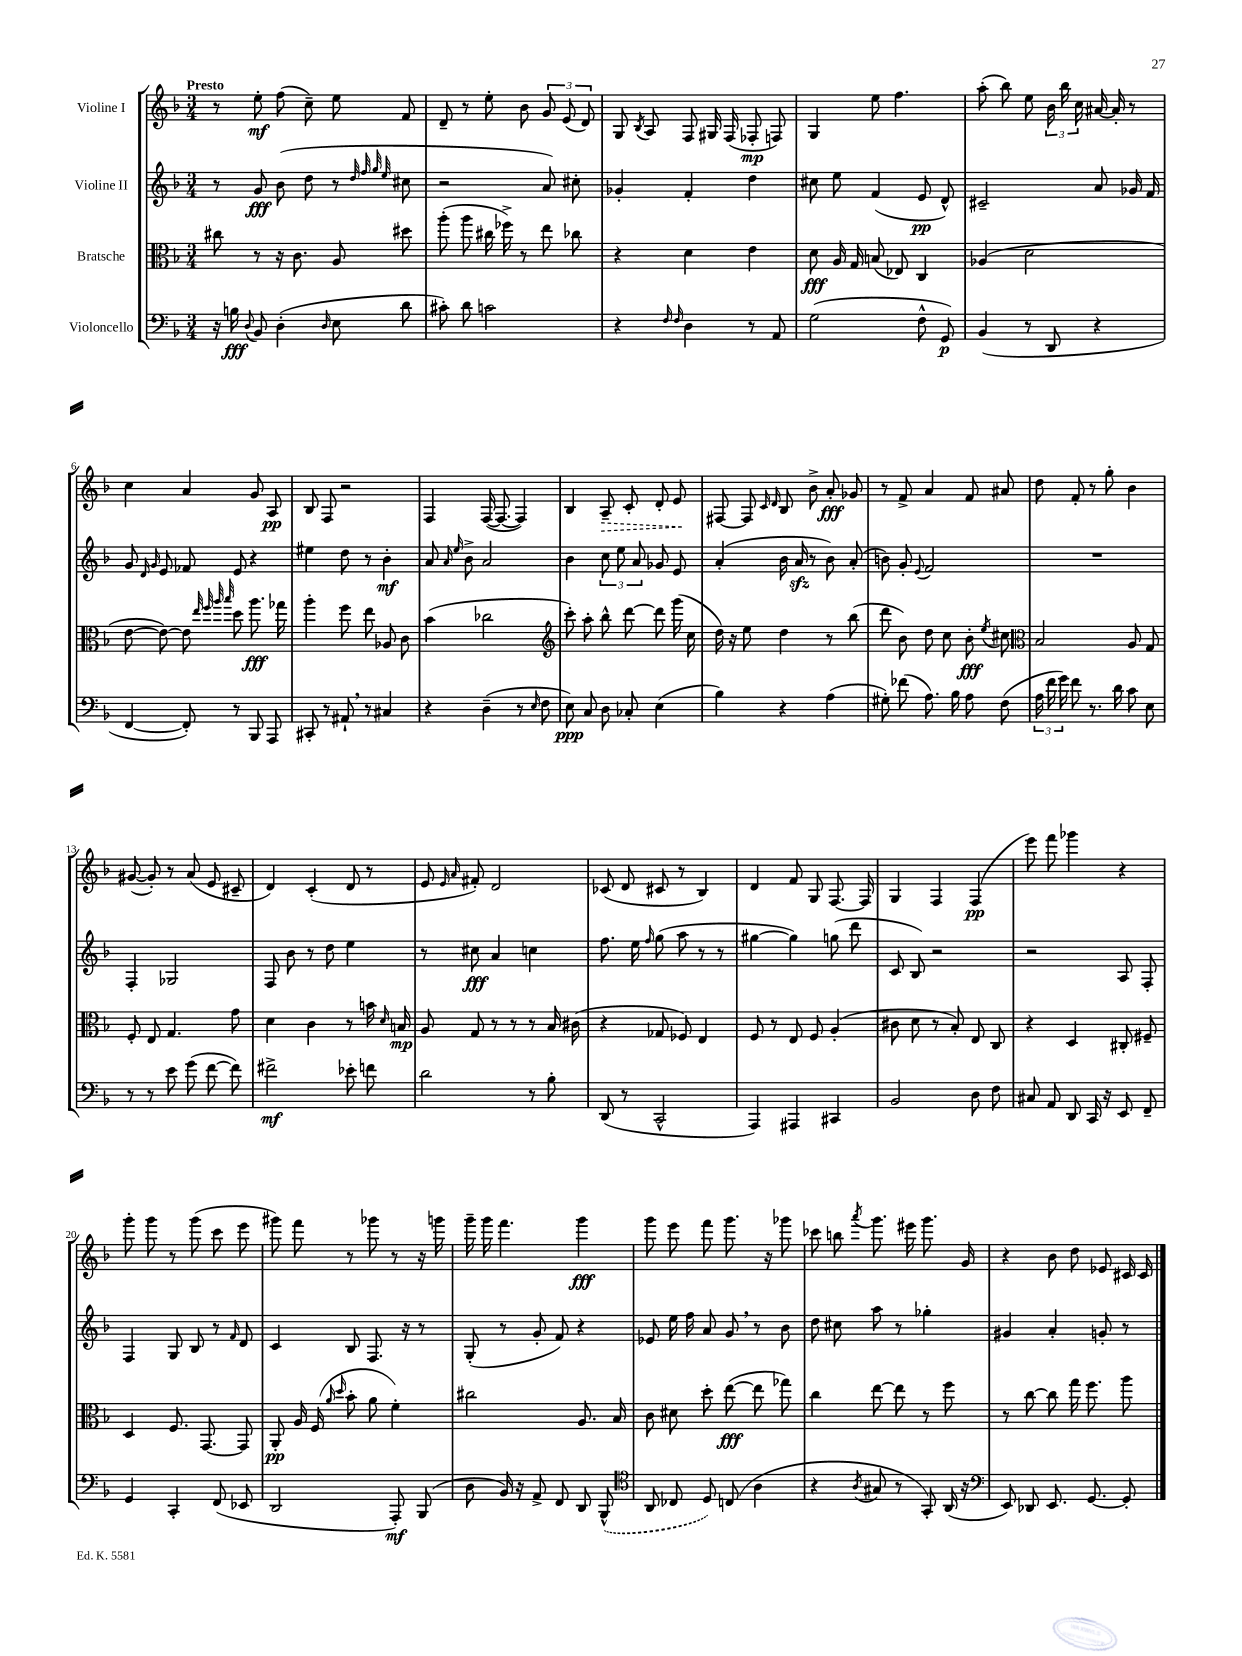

**kern	**kern	**kern	**kern
*staff4	*staff3	*staff2	*staff1
*clefF4	*clefC3	*clefG2	*clefG2
*k[b-]	*k[b-]	*k[b-]	*k[b-]
*M3/4	*M3/4	*M3/4	*M3/4
16r	8cc#	8r	8r
16B	.	.	.
8qqD	.	.	.
8BB-	8r	8g	8ee'
(4D'	16r	(8b-	(8ff
.	8.c	.	.
.	.	8dd	8cc~)
16qqD	.	.	.
8E	8A	8r	8ee
.	.	32qqdd	.
.	.	32qqff	.
.	.	32qqgg	.
.	.	32qqee	.
8d	8dd#	8cc#	8f
=	=	=	=
8c#')	(8aa'	2r	8d~
8d	8aa	.	8r
2c	16cc#	.	8ee'
.	16ff-^)	.	.
.	8r	.	8b-
.	8ee	8a)	12g
.	.	.	(12e
.	8cc-	8cc#'	.
.	.	.	12d)
=	=	=	=
4r	4r	4g-'	8G
.	.	.	8qB-
.	.	.	8A
16qqF	.	.	.
16qqF	.	.	.
4D	4d	4f'	8F
.	.	.	16G#
.	.	.	(16F
8r	4e	4dd	8F-'
8AA	.	.	8F)
=	=	=	=
(2G	8d	8cc#	4G
.	16A	8ee	.
.	16G	.	.
.	(8B	(4f	8ee
.	8E-)	.	4.ff
8F^^	4C	8e	.
8GG)	.	8d^^)	.
=	=	=	=
(4BB-	(4A-	2c#~	(8aa'
.	.	.	8bb-)
8r	2d	.	8ee
8DD	.	.	24b-
.	.	.	24bb-
.	.	.	24cc
4r	.	8a	[16a#
.	.	.	16a#']
.	.	16g-	8r
.	.	16f	.
=	=	=	=
[4FF	[8e	8g	4cc
.	.	16qqd	.
.	.	16qqg	.
.	8e_)	8e	.
8FF'])	8e]	8f-	4a
.	32qqee	.	.
.	32qqff	.	.
.	32qqaa	.	.
.	32qqbb-	.	.
8r	8dd	8e	.
8BBB-	8.aa	4r	8g
8AAA	.	.	8A
.	16gg-	.	.
=	=	=	=
8CC#'	4aa'	4ee#	8B-
8r	.	.	8F
8AA#`	8ff	8dd	2r
8r	8ee	8r	.
4C#	8A-	4b-'	.
.	8c	.	.
=	=	=	=
4r	(4b-	8a	4F
.	.	16qqa	.
.	.	16qqee	.
.	.	8b-^	.
(4D~	2cc-	2a	([16F
.	.	.	8.F_
8r	.	.	4F])
16qqE	.	.	.
8F	.	.	.
=	=	=	=
*	*clefG2	*	*
8E)	8ccc')	4b-	4B-
8C	8aa'	.	.
8D	8bb-^^	12cc	8A~
.	.	12ee	.
8C-'	[8ddd	.	8c'
.	.	12a	.
(4E	8ddd]	8g-	8d'
.	(16ggg	8e	8e
.	16cc	.	.
=	=	=	=
4B-)	16dd)	(4a'	[8F#
.	16r	.	.
.	8ee	.	8F#]
.	.	.	16qqc
.	.	.	16qqd
4r	4dd	16b-	8B-
.	.	16a	.
.	.	8r	8b-^
(4A	8r	8b-)	8a'
.	(8bb-	(8a'	8g-
=	=	=	=
8G#')	8ddd	8b)	8r
(8f-	8b-)	8g'	8f^
.	.	8qqe	.
8.A)	8dd	2f	4a
.	8cc	.	.
16B-	.	.	.
8A	8b-'	.	8f
.	8qee	.	.
(8F	8cc#	.	8a#
=	=	=	=
*	*clefC3	*	*
24A	2B-	2.r	8dd
24f	.	.	.
24g)	.	.	.
8f	.	.	8f'
8.r	.	.	8r
.	.	.	8gg'
16d	.	.	.
8c	8A	.	4b-
8E	8G	.	.
=	=	=	=
8r	8F'	4F'	([8g#
8r	8E	.	8g#'])
8e	4.G	2G-	8r
(8g	.	.	(8a
[8f	.	.	8e
8f])	8g	.	8c#~
=	=	=	=
2f#^	4d	8F	4d)
.	.	8b-	.
.	4c	8r	(4c'
.	.	8dd	.
8e-'	8r	4ee	8d
8f	16b	.	8r
.	16qqd	.	.
.	16B	.	.
=	=	=	=
2d	8A	8r	8e
.	.	.	16qqe
.	.	.	16qqa
.	8G	8cc#	8f#')
.	8r	4a	2d
.	8r	.	.
8r	8r	4cc	.
8B-'	16B-	.	.
.	(16c#	.	.
=	=	=	=
(8DD	4r	8.ff	(8c-
8r	.	.	8d
.	.	16ee	.
.	.	16qqff	.
2CC^^	8G-	(8gg	8c#
.	8F-)	8aa	8r
.	4E	8r	4B-)
.	.	8r	.
=	=	=	=
4AAA)	8F	[4gg#	4d
.	8r	.	.
4AAA#	8E	4gg#])	8f
.	8F	.	8G
4CC#	(4A'	(8gg	[8.F
.	.	8ddd	.
.	.	.	16F]
=	=	=	=
2BB-	8c#	8c	4G
.	8d	8B-)	.
.	8r	2r	4F
.	8B-')	.	.
8D	8E	.	(4F
8F	8C	.	.
=	=	=	=
8C#	4r	2r	8eee)
8AA	.	.	8fff
8DD	4D	.	4ggg-
16CC	.	.	.
16r	.	.	.
8EE	8C#'	8A	4r
8FF~	8F#~	8F'	.
=	=	=	=
4GG	4D	4F	8ggg'
.	.	.	8ggg
4CC'	8.F	8G	8r
.	.	8B-	(8ggg
.	[8.GG	.	.
(8FF	.	8r	8ccc
.	.	16qqf	.
8EE-	8GG]	8d	8eee
=	=	=	=
2DD	8AA'	4c	8ggg#)
.	16A	.	8fff
.	(16F	.	.
.	16qqa	.	.
.	16qqdd	.	.
.	8b-'	8B-	8r
.	8a	8.F	8ggg-
8AAA')	4f')	.	8r
.	.	16r	.
(8BBB-	.	8r	16r
.	.	.	16ggg
=	=	=	=
8D	2cc#	(8G'	16ggg~
.	.	.	16ggg
16BB-)	.	8r	4.fff
16r	.	.	.
8AA^	.	8g'	.
8FF	.	8f)	.
8DD	8.A	4r	4ggg
(8BBB-^^	.	.	.
.	16B-	.	.
=	=	=	=
*clefC4	*	*	*
8AA	8c	8e-	8ggg
8C-	8d#	16ee	8eee
.	.	16ff	.
8D)	8dd'	8a	8fff
(8C	([8ee	8g	8.ggg
4A	8ee]	8r	.
.	.	.	16r
.	8gg-)	8b-	8ggg-
=	=	=	=
4r	4cc	8dd	8ccc-
.	.	8cc#	8bb
8qA	.	.	8qaaa
8G#	[8ee	8aa	8.ggg
8r	8ee]	8r	.
.	.	.	16eee#
8GG')	8r	4gg-'	8.ggg
(16AA	8ff	.	.
16r	.	.	16g
=	=	=	=
*clefF4	*	*	*
8EE)	8r	4g#	4r
8DD-	[8cc	.	.
8.EE	8cc]	4a'	8b-
.	16gg	.	8dd
[8.GG	8.ff	.	.
.	.	8g'	8e-
8GG']	8aa	8r	16c#
.	.	.	16c#
==	==	==	==
*-	*-	*-	*-
